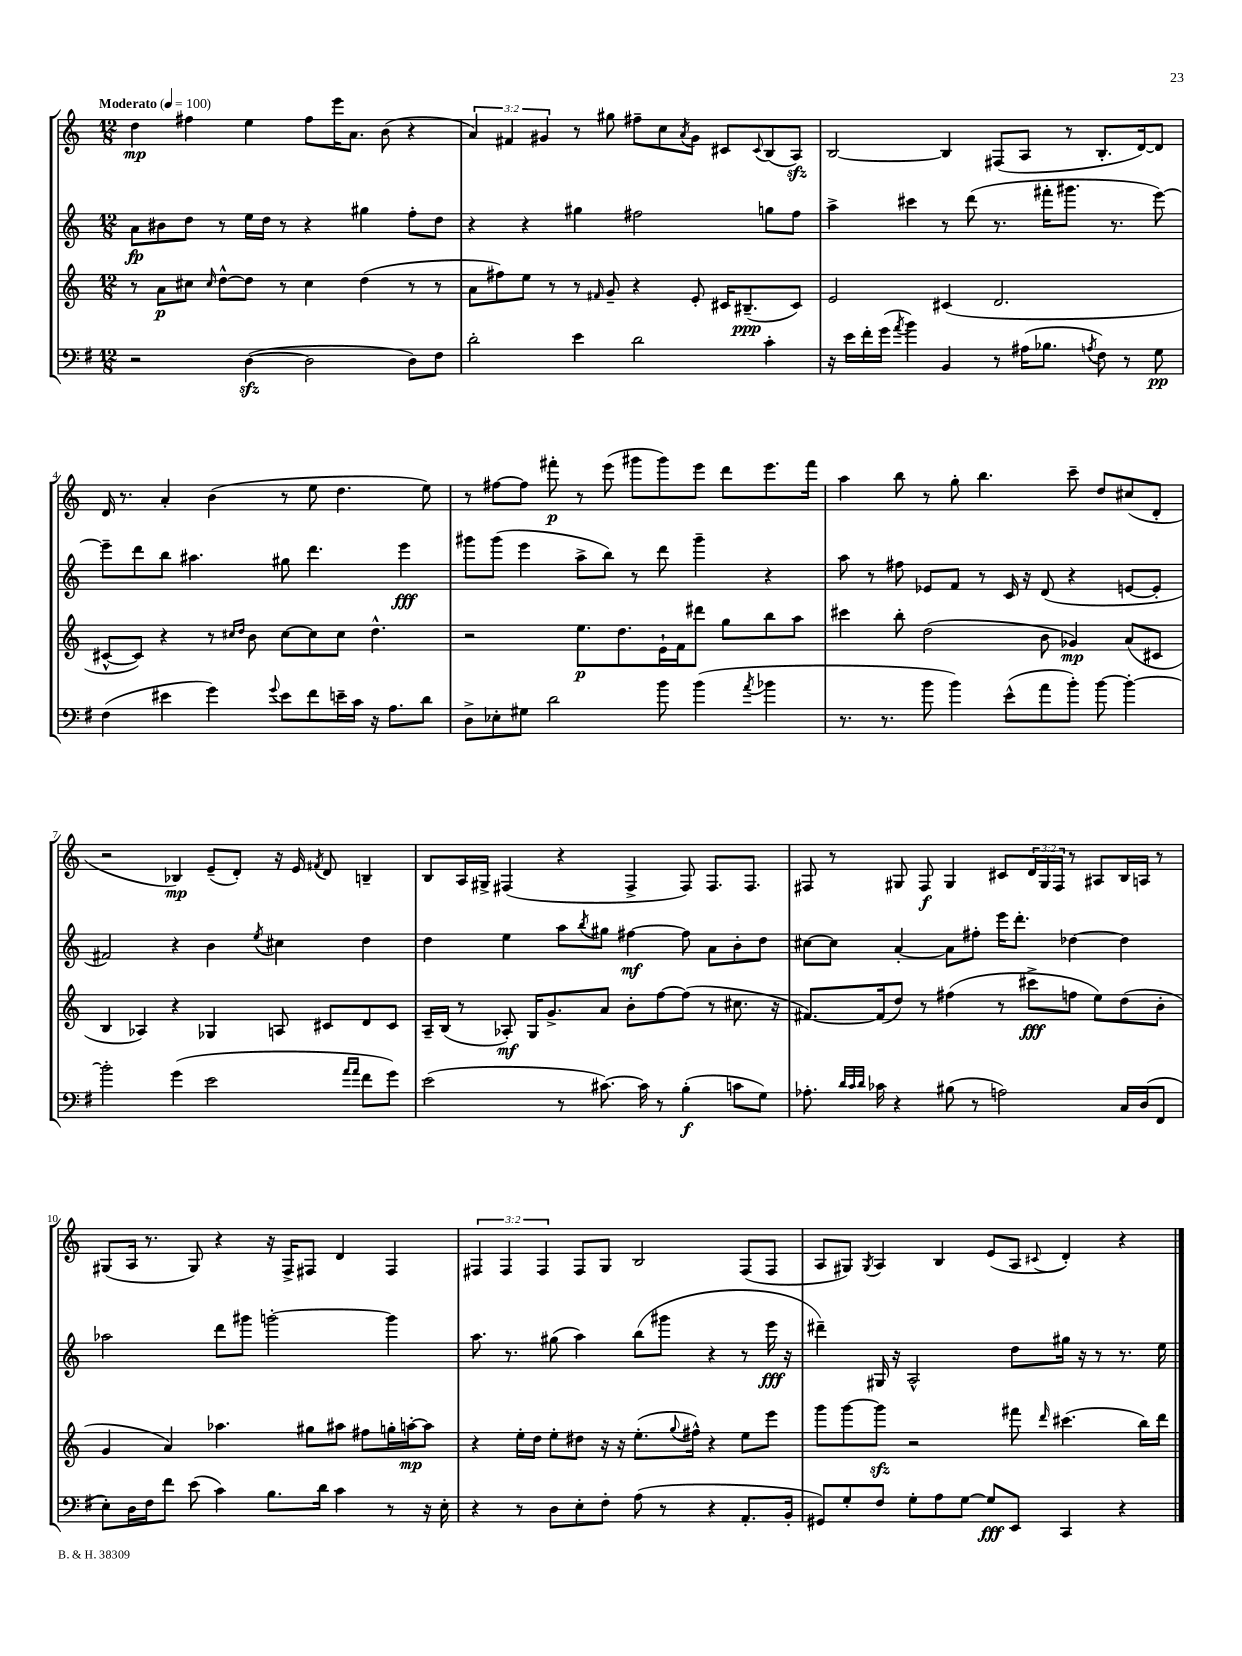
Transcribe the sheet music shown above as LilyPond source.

<<
\new StaffGroup <<
\new Staff = "s0" {
    \clef treble \key c \major \numericTimeSignature \time 12/8 \override Staff.TupletNumber.text = #tuplet-number::calc-fraction-text \tempo "Moderato" 4 = 100
    d''4\mp fis''4 e''4 fis''8 e'''16 a'8. b'8( r4 |
    \tuplet 3/2 { a'4) fis'4 gis'4 } r8 gis''8 fis''8-- c''8 \acciaccatura { a'8 } gis'8 cis'8 \appoggiatura { cis'8 } b8( a8\sfz) |
    b2~ b4 fis8( a8 r8 b8.-. d'16~) d'8 |
    d'16 r8. a'4-. b'4( r8 e''8 d''4. e''8) |
    r8 fis''8~ fis''8 fis'''8-.\p r8 e'''8( gis'''8 gis'''8) e'''8 d'''8 e'''8. fis'''16 |
    a''4 b''8 r8 g''8-. b''4. c'''8-- d''8 cis''8( d'8-. |
    r2 bes4\mp) e'8--( d'8-.) r16 e'16 \acciaccatura { fis'8 } d'8 b4-- |
    b8 a16 gis16-> fis4( r4 fis4-> fis8) fis8. fis8. |
    fis8 r8 gis8 fis8\f gis4 cis'8 \tuplet 3/2 { d'16 gis16 fis16 } r8 ais8 b16 a16 r8 |
    gis8( a16 r8. gis8) r4 r16 f16-> fis8 d'4 fis4 |
    \tuplet 3/2 { fis4 fis4 fis4 } fis8 g8 b2 fis8( fis8 |
    a8 gis8) \acciaccatura { gis8 } a4 b4 e'8( a8 \appoggiatura { cis'8 } d'4-.) r4 \bar "|." |
}
\new Staff = "s1" {
    \clef treble \key c \major \numericTimeSignature \time 12/8
    a'8\fp bis'8 d''8 r8 e''16 d''16 r8 r4 gis''4 f''8-. d''8 |
    r4 r4 gis''4 fis''2 g''8 fis''8 |
    a''4-> cis'''4 r8 d'''8( r8. fis'''16-. gis'''8. r8. e'''8~) |
    e'''8-- d'''8 b''8 ais''4. gis''8 d'''4. e'''4\fff |
    gis'''8 gis'''8( e'''4 a''8-> b''8) r8 d'''8 gis'''4-- r4 |
    a''8 r8 fis''8 ees'8 f'8 r8 c'16 r16 d'8( r4 e'8~ e'8-. |
    fis'2) r4 b'4 \acciaccatura { e''8 } cis''4 d''4 |
    d''4 e''4 a''8 \acciaccatura { b''8 } gis''8 fis''4~\mf fis''8 a'8 b'8-. d''8 |
    cis''8~ cis''8 a'4~-. a'8 fis''8-. e'''16 d'''8.-. des''4~ des''4 |
    aes''2 d'''8 gis'''8 g'''2~-. g'''4 |
    a''8. r8. gis''8( a''4) b''8( gis'''8 r4 r8 e'''16\fff r16 |
    dis'''4--) gis16 r16 a2-^ d''8 gis''16 r16 r8 r8. e''16 \bar "|." |
}
\new Staff = "s2" {
    \clef treble \key c \major \numericTimeSignature \time 12/8
    r8 a'8\p cis''8 \grace { cis''16 } d''8~-^ d''8 r8 cis''4 d''4( r8 r8 |
    a'8 fis''8) e''8 r8 r8 \grace { fis'16 } g'8-- r4 e'8-. cis'16 bis8.--\ppp( cis'8) |
    e'2 cis'4( d'2. |
    cis'8~-^ cis'8) r4 r8 \grace { cis''16 d''16 } b'8 cis''8~ cis''8 cis''8 d''4.-^ |
    r2 e''8.\p d''8. e'16-! f'16 dis'''8 g''8 b''8 a''8 |
    cis'''4 b''8-. d''2( b'8 ges'4\mp) a'8( cis'8 |
    b4 aes4) r4 ges4 a8 cis'8 d'8 cis'8 |
    a16-- b16( r8 aes8-.\mf) g16 g'8.-> a'8 b'8-. f''8~ f''8( r8 cis''8. r16 |
    fis'8.~) fis'16( d''8) r8 fis''4( r8 cis'''8->\fff f''8 e''8) d''8( b'8-. |
    g'4 a'4) aes''4. gis''8 ais''8 fis''8 g''16-. a''16~-.\mp a''8 |
    r4 e''16-. d''16 e''8-. dis''8 r16 r16 e''8.-.( \appoggiatura { g''8 } fis''16-^) r4 e''8 e'''8 |
    g'''8 g'''8~ g'''8\sfz r2 fis'''8 \grace { d'''16 } cis'''4.( b''16) d'''16 \bar "|." |
}
\new Staff = "s3" {
    \clef bass \key g \major \numericTimeSignature \time 12/8
    r2 d4~\sfz( d2 d8) fis8 |
    d'2-. e'4 d'2 c'4-. |
    r16 e'16 fis'16-. g'16( \acciaccatura { a'8 } b'4) b,4 r8 ais16( bes8. \acciaccatura { a8 } fis8) r8 g8\pp |
    fis4( eis'4 g'4) \appoggiatura { g'8 } eis'8 fis'8 e'16-- c'16 r16 a8. d'8 |
    d8-> ees8-. gis8 d'2 b'8 b'4( \acciaccatura { a'8 } bes'4 |
    r8. r8. b'8 b'4) e'8-^( a'8 b'8-.) b'8~ b'4~-. |
    b'2-. g'4( e'2 \grace { a'16 a'16 } fis'8 g'8) |
    e'2( r8 cis'8.~) cis'16 r8 b4-.\f( c'8 g8) |
    aes8.-. \grace { d'32 c'32 d'32 } ces'16 r4 bis8( r8 a2) c16 d16( fis,8 |
    e8-.) d16 fis16 fis'8 e'8( c'4) b8. d'16 c'4 r8 r16 e16-. |
    r4 r8 d8 e8-. fis8-. a8( r8 r4 a,8.-. b,16-. |
    gis,8) g8-. fis8 g8-. a8 g8~ g8\fff e,8 c,4 r4 \bar "|." |
}
>>
>>
